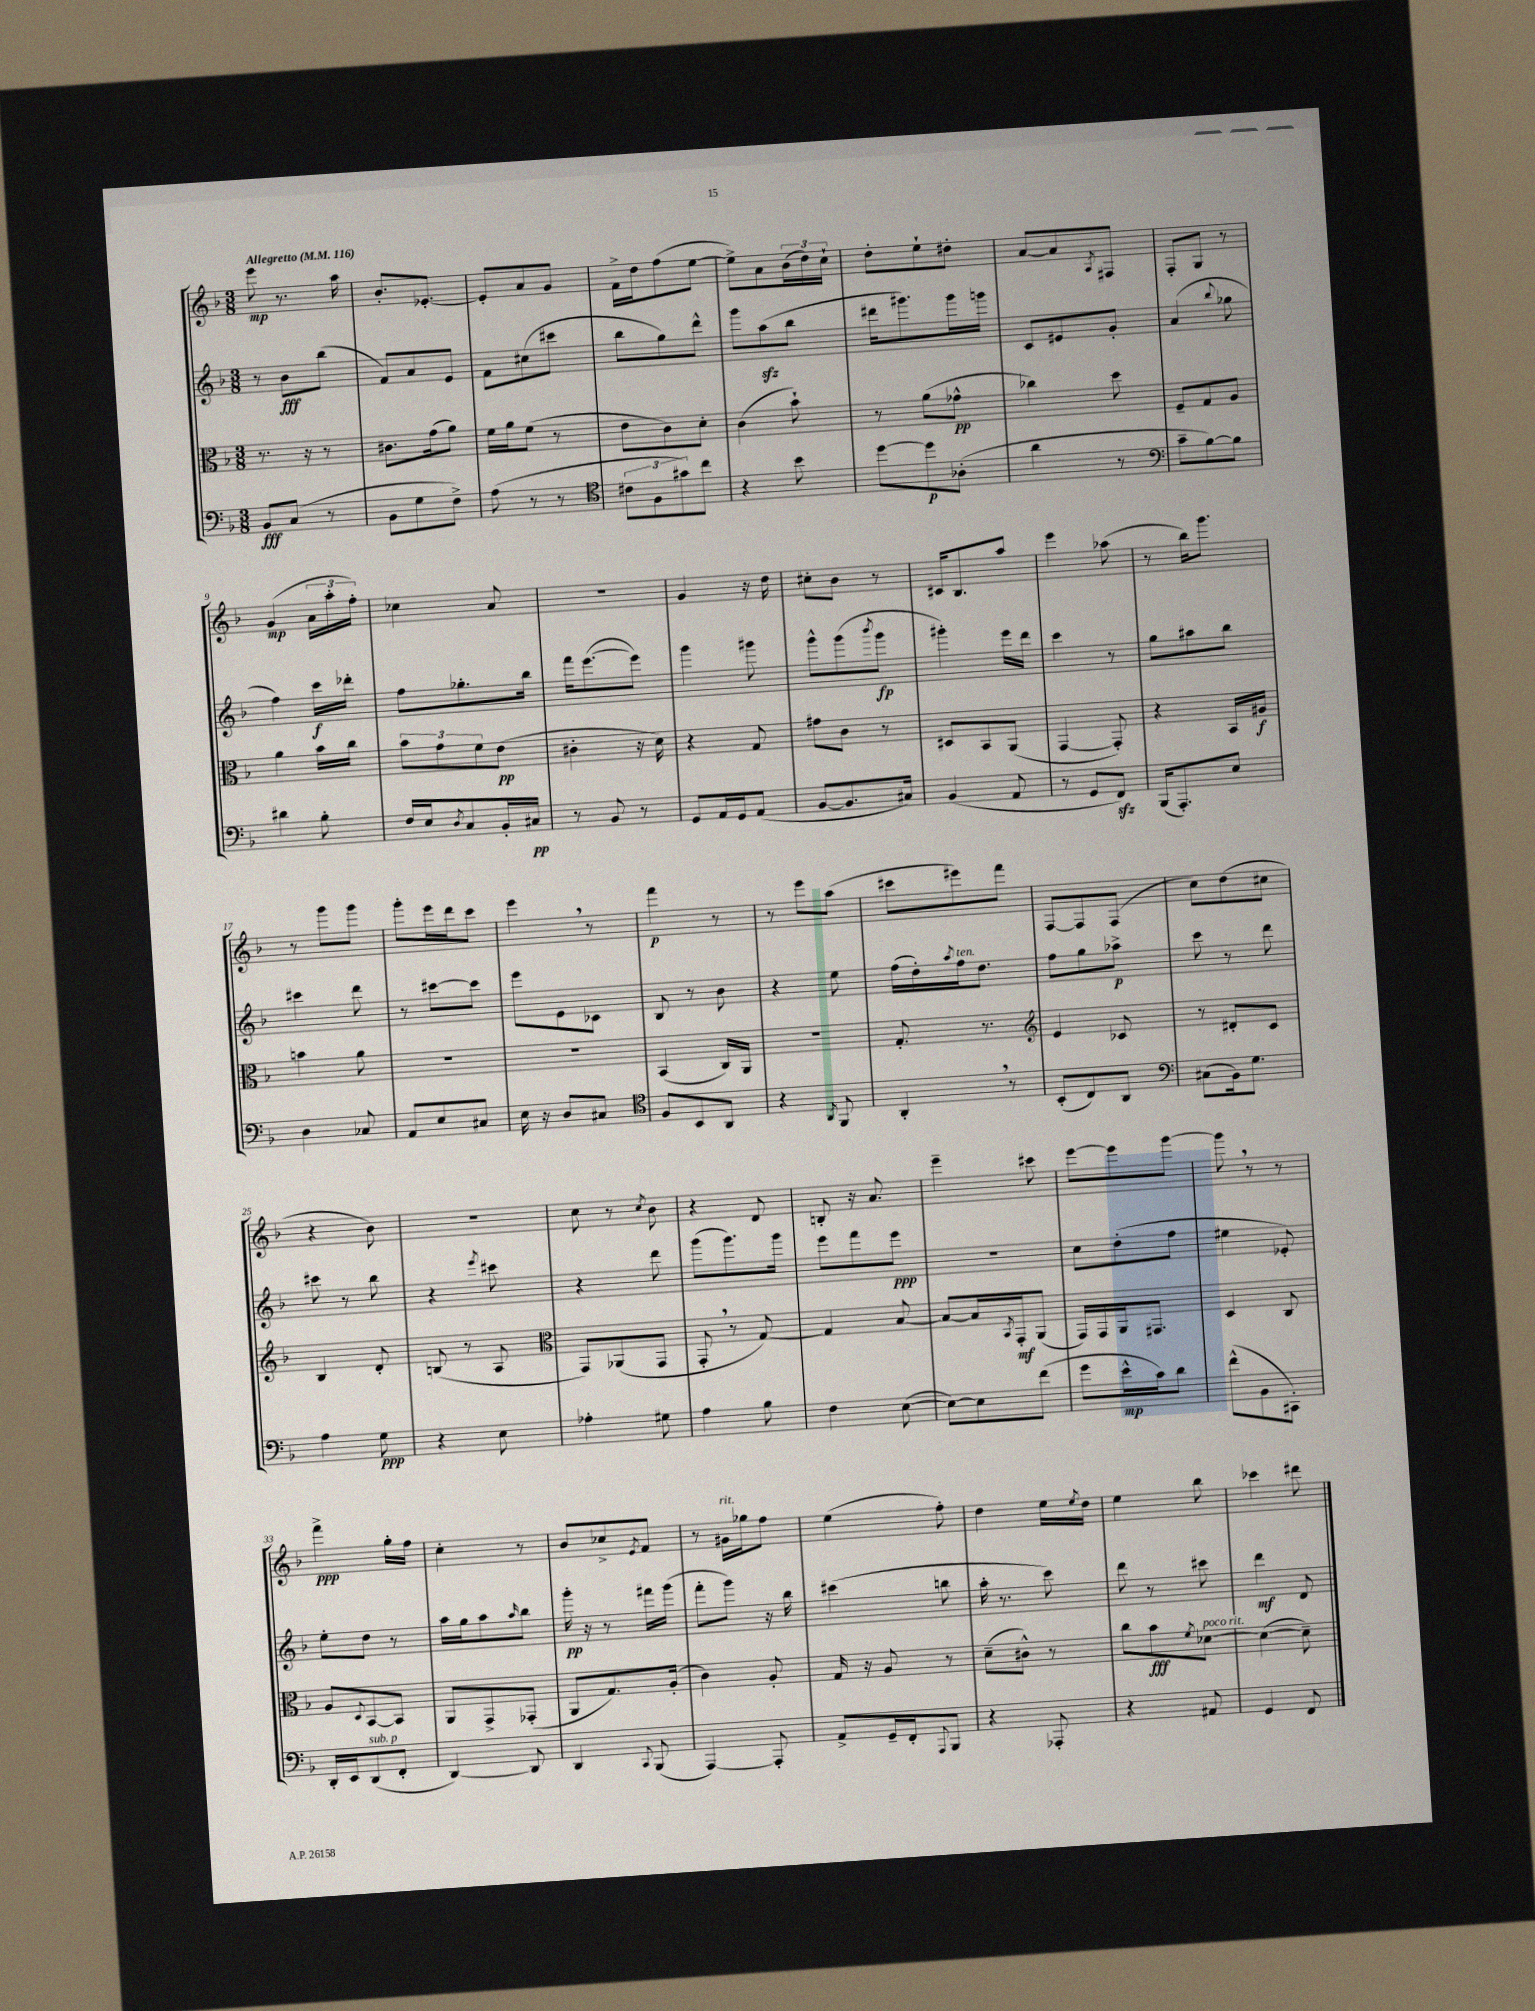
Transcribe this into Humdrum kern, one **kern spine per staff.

**kern	**kern	**kern	**kern
*staff4	*staff3	*staff2	*staff1
*clefF4	*clefC3	*clefG2	*clefG2
*k[b-]	*k[b-]	*k[b-]	*k[b-]
*M3/8	*M3/8	*M3/8	*M3/8
*MM116	*MM116	*MM116	*MM116
8BB-	8.r	8r	8eee
(8C	.	8b-	8.r
.	16r	.	.
8r	8r	(8bb-	.
.	.	.	16aa
=	=	=	=
8BB-	8.c#	8f)	8.b-'
8G	.	8a	.
.	(16g	.	[8.e-'
8F^)	8a)	8e	.
=	=	=	=
(8A	16f	8f	8e-']
.	16a	.	.
8r	(8f	(8cc#	8a
8r	8r	8ccc#	8g
=	=	=	=
*clefC4	*	*	*
12c#	8e	8bb-	16f^
.	.	.	16dd
12F	.	.	.
.	8c)	8gg)	(8ff
12g#)	.	.	.
8cc	8d'	8ddd^^	[8ee
=	=	=	=
4r	(4c	8ggg	8ee^])
.	.	(8aa	8a
8b-	8b-`)	8bb-	(24b-
.	.	.	24dd)
.	.	.	24cc`
=	=	=	=
[8dd	8r	16ddd#	8dd'
.	.	8.ggg#)	.
8dd]	(8a	.	8ee`
(8A-'	8g-^^	16ggg#	8dd#'
.	.	16ggg	.
=	=	=	=
4a	4cc-)	8c	[8a
.	.	8e#	8a]
.	.	.	8qA
8r	8dd	8g'	8F#
=	=	=	=
*clefF4	*	*	*
8c~	8F~	(4a	8F'
[8B-)	8G	.	8G
.	.	8qqbb-	.
8B-]	8A	8gg-	8r
=	=	=	=
4d#	4a	4ff)	(4g
8B-'	16b-	16ccc	24a
.	.	.	24aa'
.	16cc	16ddd-'	.
.	.	.	24ff')
=	=	=	=
16F	12b-	8ff	4cc-
16E	.	.	.
.	12g	.	.
8qD	.	.	.
8C	.	8.gg-'	.
.	12f	.	.
16BB-'	(8e	.	8a
16C#	.	16bb-	.
=	=	=	=
8r	4c#'	16fff	4.r
.	.	([8.eee	.
8BB-	.	.	.
8r	16r	8eee])	.
.	16d)	.	.
=	=	=	=
8GG	4r	4ggg	4g
16AA	.	.	.
16GG	.	.	.
(8AA	8G	8ggg#	16r
.	.	.	16dd
=	=	=	=
[8BB-	8g#	8ggg^^	8cc#'
8.BB-]	8c	(8ggg	8b-
.	.	8qbbb-	.
.	8r	8ggg	8r
16C#)	.	.	.
=	=	=	=
(4BB-	8D#	4ggg#')	16c#
.	.	.	8.B-
.	8BB-	.	.
8AA	(8AA	16eee	8aa
.	.	16ddd	.
=	=	=	=
8r	[4GG	4ccc	4eee
8GG	.	.	.
8FF)	8GG'])	8r	(8aa-
=	=	=	=
(16BBB-	4r	8gg	8r
8.AAA')	.	.	.
.	.	8aa#	16bb-)
.	.	.	8.ggg
8E	16BB-	8bb-	.
.	16A#	.	.
=	=	=	=
4D	4b	4ccc#	8r
.	.	.	8ggg
8C-	8a	8ddd	8ggg
=	=	=	=
8AA	4.r	8r	8ggg'
8E	.	[8ccc#	16eee
.	.	.	16ddd
8C#	.	8ccc#]	8ccc
=	=	=	=
16E	4.r	8eee	4eee
16r	.	.	.
8D	.	8e	.
8C#	.	8c-	8r
=	=	=	=
*clefC4	*	*	*
8F	(4BB-	8B-	4fff
8BB-	.	8r	.
8AA	16C)	8b-	8r
.	16AA	.	.
=	=	=	=
4r	4.r	4r	8r
.	.	.	8eee
8qAA	.	.	.
8FF	.	8ee	(8aa
=	=	=	=
4AA'	8.G'	(16ff	8ccc#
.	.	16dd')	.
.	.	8qaa	.
.	.	16ff	8eee#)
.	8.r	8.dd	.
8r	.	.	8fff
=	=	=	=
*	*clefG2	*	*
(8BB-'	4e	8ff	[8F
8C)	.	8gg	8F]
8AA	8c-	8aa-^	(8F
=	=	=	=
*clefF4	*	*	*
(8C#	8r	8ccc	8cc)
16BB-)	8d#'	8r	(8dd
8.G	.	.	.
.	8c	8ddd	8cc#
=	=	=	=
4A	4B-	8ccc#	4r
.	.	8r	.
8G	8d'	8bb-	8b-)
=	=	=	=
4r	(8B	4r	4.r
.	8r	.	.
.	.	8qeee	.
8E	8A	8ccc#	.
=	=	=	=
*	*clefC3	*	*
4A-'	8GG)	4r	8cc
.	(8AA-	.	8r
.	.	.	8qcc
8G#	8GG	8ddd	8b-
=	=	=	=
4A	8GG'	(8ggg	4r
.	8r	8.ggg)	.
8B-	[8G)	.	8d
.	.	16ggg	.
=	=	=	=
4F	4G]	8eee	8B'
.	.	8fff	16r
.	.	.	8.a
([8E	[8B-	8eee	.
=	=	=	=
8E_)	8B-_	4.r	4eee~
8E]	16B-]	.	.
.	8qBB-	.	.
.	16GG'	.	.
(8f	(8AA	.	8ccc#
=	=	=	=
8g	16GG)	8cc	[8eee
.	16GG	.	.
16e^^	16AA	(8dd'	8eee]
16c)	8.GG#	.	.
8d	.	8ff	[8ggg
=	=	=	=
(8f^^	4D	4ee#	8ggg]
8BB-	.	.	8r
8CC#')	8C	8e-')	8r
=	=	=	=
16DD'	8A	8ee'	4fff^
16EE	.	.	.
.	8qqD	.	.
(8DD	[8BB-	8dd	.
8FF'	8BB-]	8r	16gg'
.	.	.	16ff
=	=	=	=
[4DD)	8AA	16aa	4cc'
.	.	16gg	.
.	8GG^	8aa	.
.	.	16qqaa	.
8DD]	(8GG-'	8bb-	8r
=	=	=	=
4DD	8AA	16ggg'	8b-
.	.	16r	.
.	8.G)	8r	8cc-^
8qqCC	.	.	8qe
(8BBB-	.	16fff#	8f
.	(16A'	(16ggg	.
=	=	=	=
[4AAA)	4c)	8fff'	8r
.	.	8ggg)	16g#
.	.	.	16gg-
8AAA']	8A'	16r	8ff
.	.	16bb-	.
=	=	=	=
8AA^	16G	(4ccc#	(4ee
.	16r	.	.
16GG~	8A	.	.
16FF'	.	.	.
8qqAAA	.	.	.
8BBB-	8r	8bb	8ff')
=	=	=	=
4r	(8d~	16aa'	4dd
.	.	8.r	.
.	8c#^^)	.	.
8AAA-'	8r	8ccc)	16ee
.	.	.	8qee
.	.	.	16dd
=	=	=	=
4r	8cc	8ddd	4ee
.	8b-	8r	.
.	8qf	.	.
8AA#	[8d-	8ccc#	8bb-
=	=	=	=
4GG	(4d-_	4ddd	4ccc-
8FF	8d-~])	8d	8ddd#
==	==	==	==
*-	*-	*-	*-
